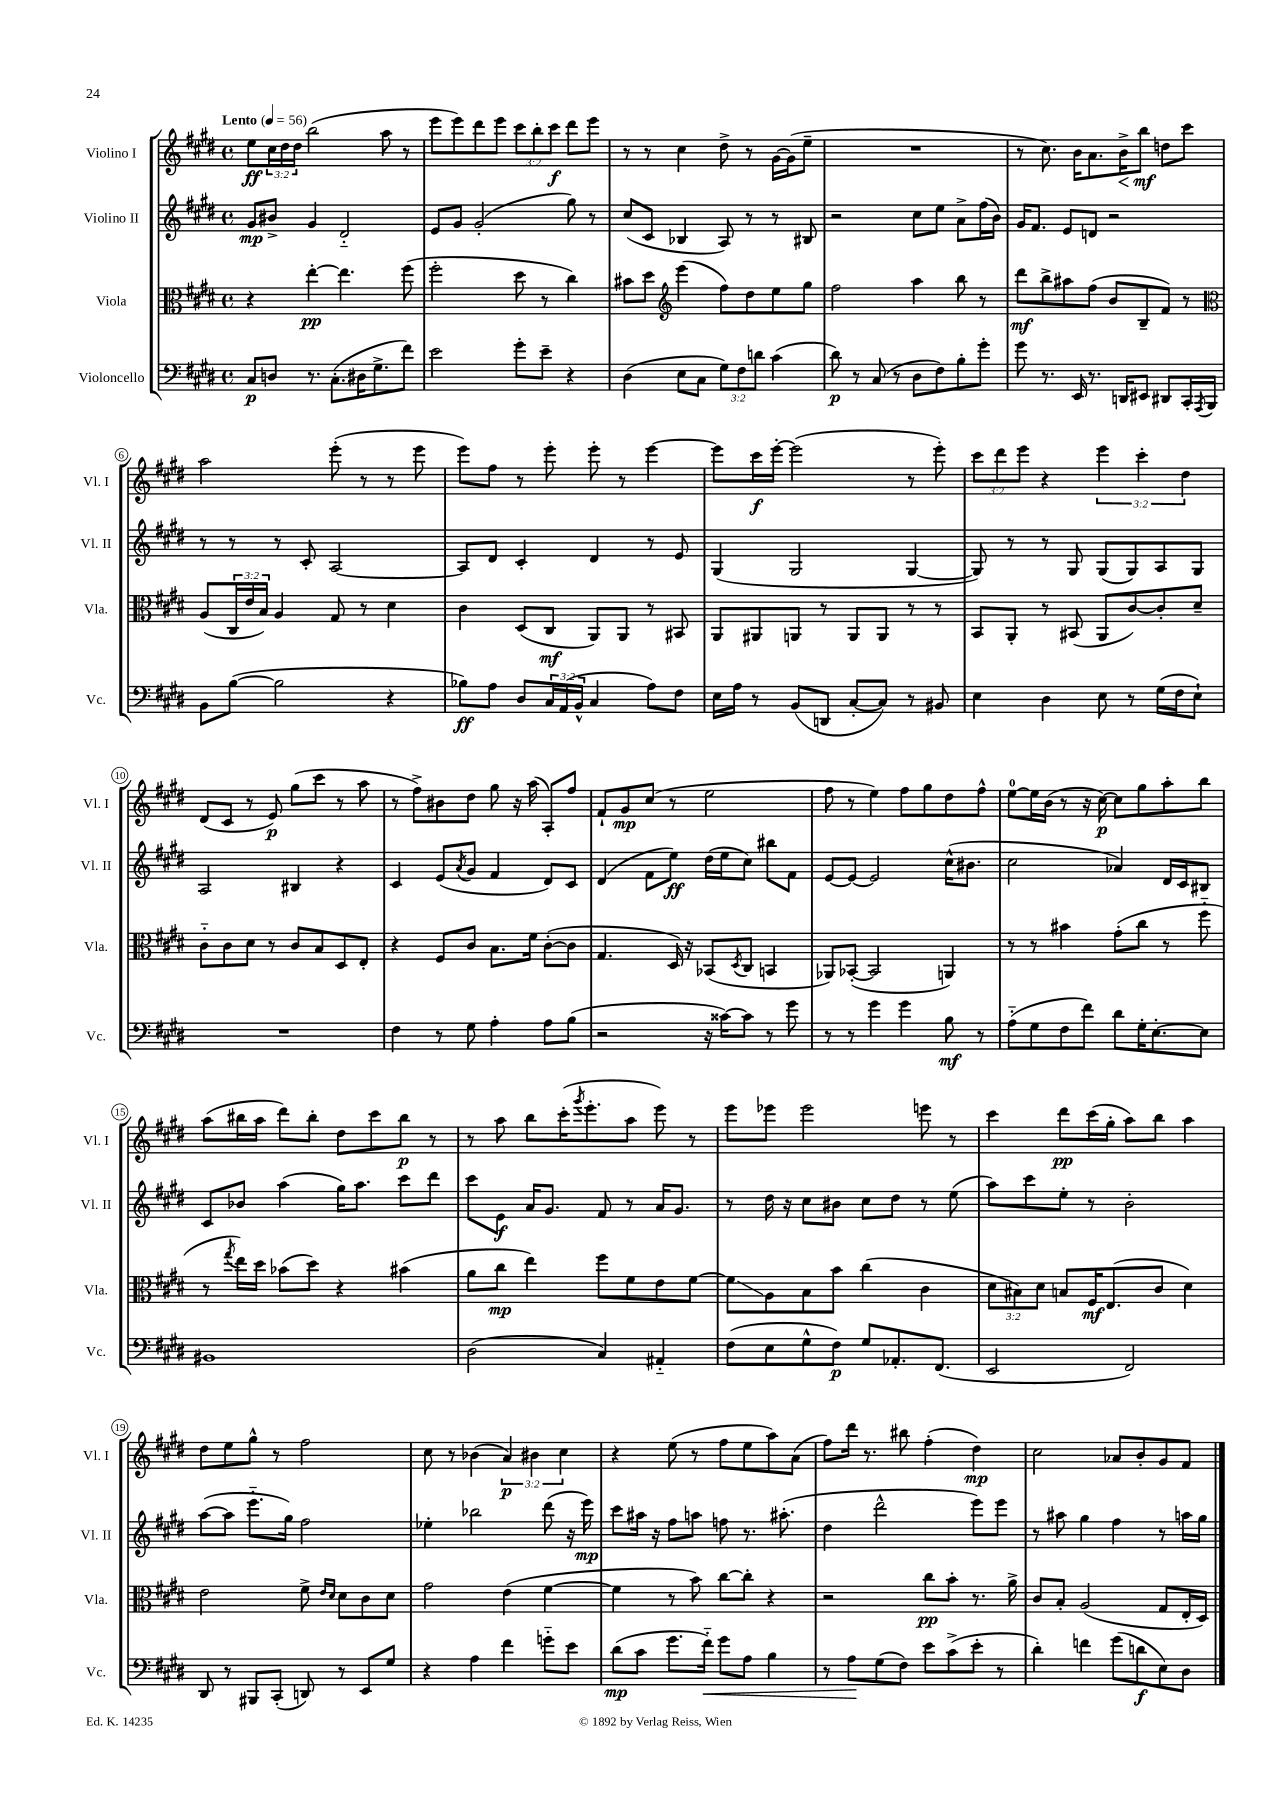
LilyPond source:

<<
\new StaffGroup <<
\new Staff = "s0" \with { instrumentName = "Violino I" shortInstrumentName = "Vl. I" } {
    \clef treble \key e \major \defaultTimeSignature \time 4/4 \override Staff.TupletNumber.text = #tuplet-number::calc-fraction-text \tempo "Lento" 4 = 56
    e''8\ff \tuplet 3/2 { cis''16 dis''16 dis''16 } b''2( a''8 r8 |
    e'''8 e'''8) dis'''8 e'''8 \tuplet 3/2 { cis'''8 b''8-. cis'''8\f } dis'''8 e'''8 |
    r8 r8 cis''4 dis''8-> r8 gis'16~ gis'16( e''8-- |
    R1 |
    r8 cis''8.) b'16 a'8. b'16->\< b''8\mf\! d''8 cis'''8 |
    a''2 e'''8-.( r8 r8 e'''8 |
    e'''8) fis''8 r8 e'''8-. e'''8-. r8 e'''4~ |
    e'''8 cis'''16\f e'''16~-. e'''2( r8 e'''8-.) |
    \tuplet 3/2 { cis'''8 dis'''8 e'''8 } r4 \tuplet 3/2 { e'''4 cis'''4-. dis''4 } |
    dis'8( cis'8 r8 e'8\p) gis''8( cis'''8 r8 a''8 |
    r8 fis''8->) bis'8 dis''8 gis''8 r16 a''16( a8-.) fis''8 |
    fis'8-! gis'8\mp cis''8( r8 e''2 |
    fis''8 r8 e''4) fis''8 gis''8 dis''8 fis''8-^ |
    e''8-0~ e''16 b'16( r8 r16 cis''16~\p) cis''8 gis''8 a''8-. b''8 |
    a''8( bis''16 a''16 dis'''8) bis''8-. dis''8 cis'''8 bis''8\p r8 |
    r8 a''8 b''8 cis'''16-.( \acciaccatura { gis'''8 } e'''8.-. a''8 e'''8) r8 |
    e'''8 ees'''8 ees'''2 e'''8 r8 |
    cis'''4 dis'''8\pp cis'''16( gis''16-. a''8) b''8 a''4 |
    dis''8 e''8 gis''8-^ r8 fis''2 |
    cis''8 r8 bes'4( \tuplet 3/2 { a'4\p) bis'4 cis''4 } |
    r4 e''8( r8 fis''8 e''8 a''8) a'8( |
    fis''8) dis'''16 r8. bis''8 fis''4-.( dis''4\mp) |
    cis''2 aes'8 b'8-. gis'8 fis'8 \bar "|." |
}
\new Staff = "s1" \with { instrumentName = "Violino II" shortInstrumentName = "Vl. II" } {
    \clef treble \key e \major \defaultTimeSignature \time 4/4
    gis'8\mp bis'8-> gis'4 dis'2-_ |
    e'8 gis'8 gis'2-.( gis''8) r8 |
    cis''8( cis'8 bes4 a8) r8 r8 bis8 |
    r2 cis''8 e''8 a'8-> fis''16( b'16) |
    gis'16 fis'8. e'8 d'8 r2 |
    r8 r8 r8 cis'8-. a2~ |
    a8 dis'8 cis'4-. dis'4 r8 e'8 |
    gis4( gis2 gis4~ |
    gis8) r8 r8 gis8 gis8( gis8) a8 gis8 |
    a2 bis4 r4 |
    cis'4 e'8( \acciaccatura { a'8 } gis'8 fis'4 dis'8) cis'8 |
    dis'4( fis'8 e''8\ff) dis''16( e''16 cis''8) bis''8 fis'8 |
    e'8~ e'8~ e'2 cis''16-^( bis'8. |
    cis''2 aes'4) dis'16 cis'16 bis8 |
    cis'8 bes'8 a''4( gis''16) a''8. cis'''8 dis'''8 |
    cis'''8 e'8\f a'16 gis'8. fis'8 r8 a'16 gis'8. |
    r8 dis''16 r16 cis''8 bis'8 cis''8 dis''8 r8 e''8( |
    a''8) cis'''8 e''8-. r8 b'2-. |
    a''8~( a''8 e'''8.-_ gis''16) fis''2 |
    ees''4-. bes''2 dis'''8( r16 e'''16\mp) |
    cis'''8 ais''16 r16 fis''8 a''8 f''8 r8. ais''8.-.( |
    dis''4 dis'''2-^ e'''8) e'''8 |
    r8 ais''8 gis''4 fis''4 r8 a''16 gis''16 \bar "|." |
}
\new Staff = "s2" \with { instrumentName = "Viola" shortInstrumentName = "Vla." } {
    \clef alto \key e \major \defaultTimeSignature \time 4/4 \override Staff.TupletNumber.text = #tuplet-number::calc-fraction-text
    r4 e''4~-.\pp e''4. fis''8( |
    fis''2-. dis''8 r8 cis''4) |
    bis'8 dis''8 \clef treble e'''4( fis''8) dis''8 e''8 gis''8 |
    fis''2 a''4 b''8 r8 |
    dis'''8\mf b''8-> ais''8 fis''8( b'8 b8-- fis'8) r8 |
    \clef alto a8( \tuplet 3/2 { cis16 e'16 b16) } a4 gis8 r8 dis'4 |
    cis'4 dis8( cis8\mf a,8) a,8 r8 bis,8 |
    a,8 ais,8 a,8 r8 a,8 a,8 r8 r8 |
    b,8 a,8-. r8 bis,8( a,8 cis'8~) cis'8-. dis'8-- |
    cis'8-_ cis'8 dis'8 r8 cis'8 b8 dis8 e8-. |
    r4 fis8 cis'8 b8. fis'16 cis'8~-.( cis'8 |
    gis4. dis16) r16 bes,8( \acciaccatura { dis8 } cis8 b,4 |
    aes,8) bes,8~-.( bes,2 a,4) |
    r8 r8 bis'4 gis'8-.( cis''8 r8 fis''8-_ |
    r8 \acciaccatura { gis''8 } e''16) dis''16 bes'8( dis''8) r4 bis'4( |
    a'8 cis''8\mp e''4) fis''8 fis'8 e'8 fis'8~ |
    fis'8\glissando a8 b8 b'8 cis''4( cis'4 |
    \tuplet 3/2 { dis'8 bis8) dis'8 } b8 fis16\mf e8.( cis'8 dis'4) |
    e'2 fis'8-> \grace { e'16 dis'16 } dis'8 cis'8 dis'8 |
    gis'2 e'4( fis'4~ |
    fis'4 r8 b'8) cis''8~ cis''8-. r4 |
    r2 cis''8\pp b'8-. r8. a'16-> |
    cis'8 b8-. a2( gis8 e16-. dis16) \bar "|." |
}
\new Staff = "s3" \with { instrumentName = "Violoncello" shortInstrumentName = "Vc." } {
    \clef bass \key e \major \defaultTimeSignature \time 4/4 \override Staff.TupletNumber.text = #tuplet-number::calc-fraction-text
    cis8\p d8 r8. cis8.-.( dis16 gis8.-> fis'8) |
    e'2 gis'8-. e'8-- r4 |
    dis4( e8 cis8 \tuplet 3/2 { gis8) fis8 d'8 } cis'4( |
    dis'8\p) r8 cis8( r8 dis8 fis8) b8-. gis'8-. |
    gis'8 r8. e,16 r8. d,16 eis,8 dis,8 cis,16-. \acciaccatura { a,,8 } b,,16 |
    b,8 b8~( b2 r4 |
    bes8\ff) a8 dis8 \tuplet 3/2 { cis16 a,16( b,16-^ } cis4 a8) fis8 |
    e16 a16 r8 b,8( d,8 cis8~-. cis8) r8 bis,8 |
    e4 dis4 e8 r8 gis16( fis16 e8-!) |
    R1 |
    fis4 r8 gis8 a4-. a8 b8( |
    r2 r16 cisis'16~) cisis'8 r8 gis'8 |
    r8 r8 gis'4 gis'4 b8\mf r8 |
    a8-_( gis8 fis8 fis'8) dis'8 gis16-. e8.~-. e8 |
    bis,1 |
    dis2( cis4) ais,4-_ |
    fis8( e8 gis8-^ fis8\p) gis8 aes,8.-. fis,8.( |
    e,2 fis,2) |
    dis,8 r8 bis,,8 cis,8-.( d,8) r8 e,8 gis8 |
    r4 a4 fis'4 g'8-_ e'8 |
    dis'8\mp( cis'8 gis'8. fis'16-_\<) gis'8 a8 b4 |
    r8 a8\! gis8( fis8) e'8 cis'8->( e'8-. r8 |
    dis'4-.) f'4 gis'8( d'8\f e8) dis8 \bar "|." |
}
>>
>>
\layout { \context { \Score \override BarNumber.stencil = #(make-stencil-circler 0.1 0.3 ly:text-interface::print) } }
